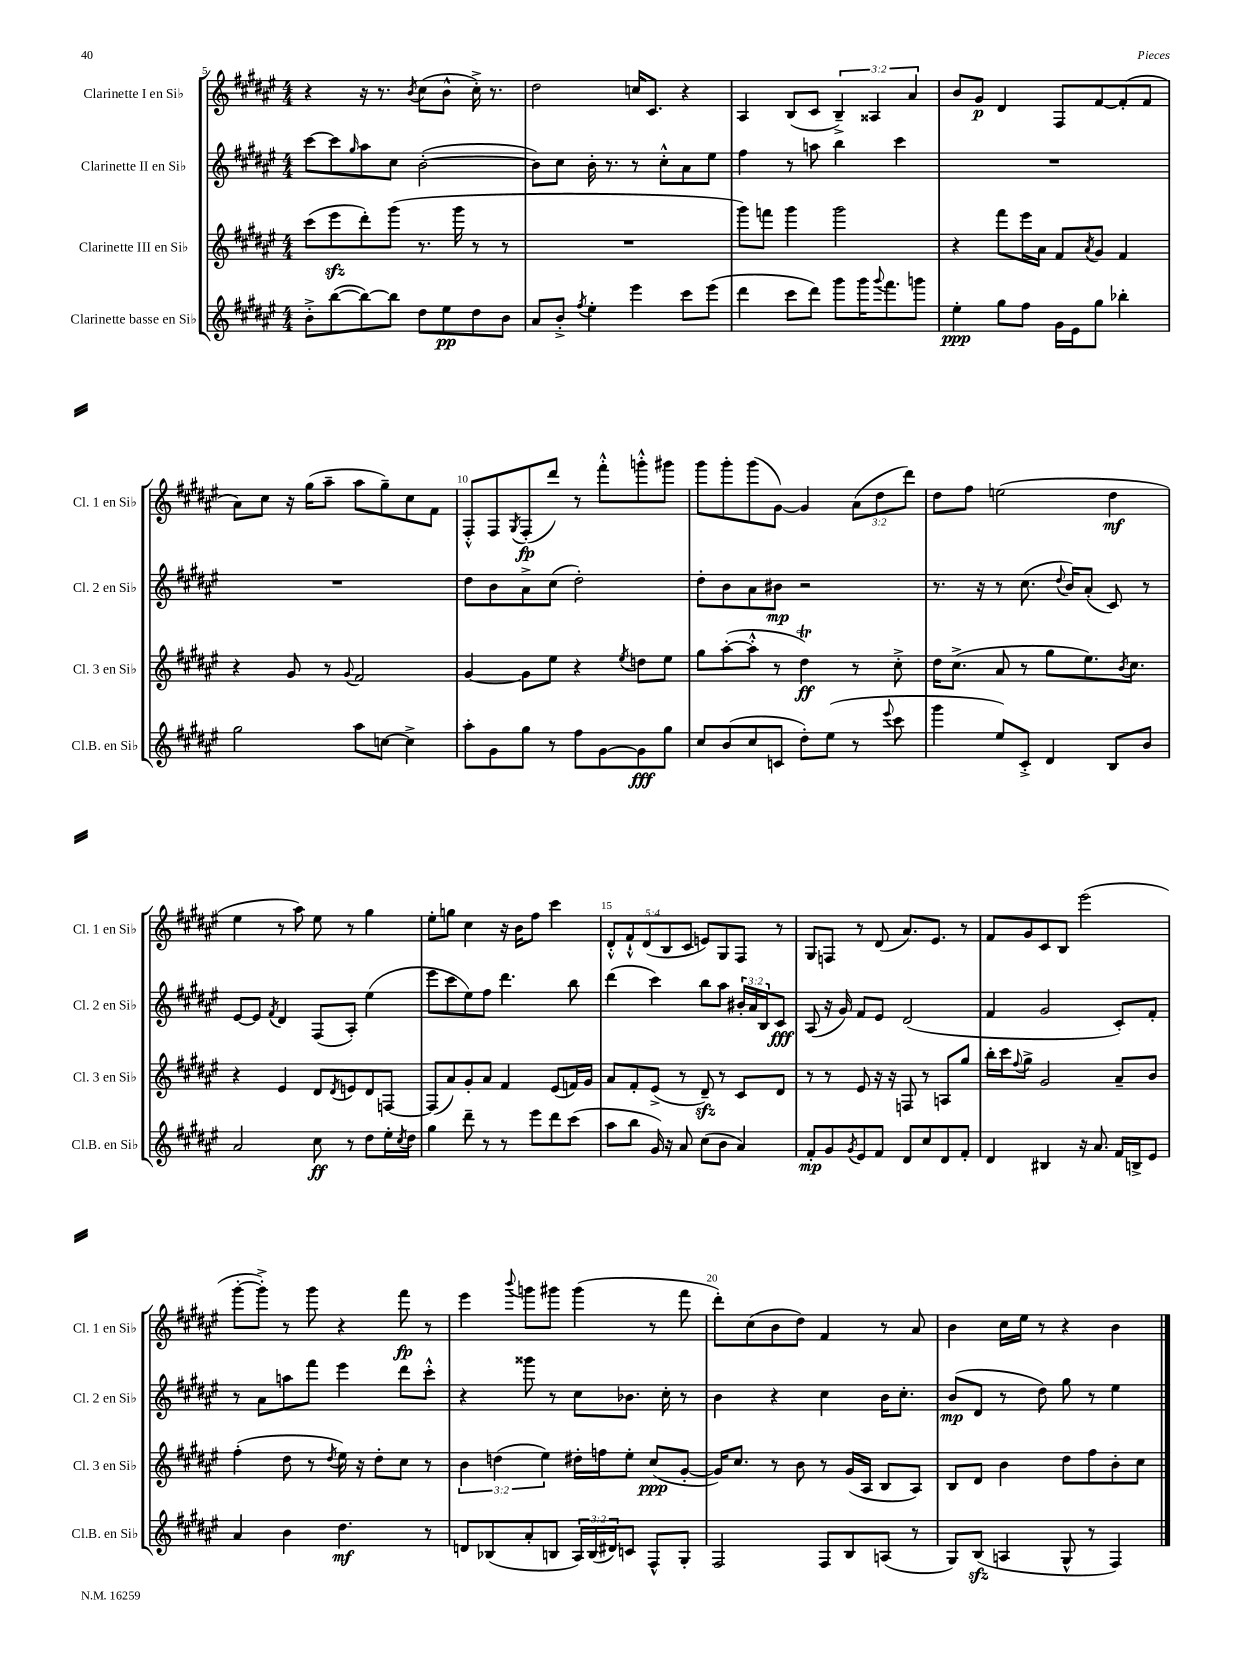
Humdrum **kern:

**kern	**kern	**kern	**kern
*staff4	*staff3	*staff2	*staff1
*clefG2	*clefG2	*clefG2	*clefG2
*k[f#c#g#d#a#e#]	*k[f#c#g#d#a#e#]	*k[f#c#g#d#a#e#]	*k[f#c#g#d#a#e#]
*M4/4	*M4/4	*M4/4	*M4/4
8b'^\L	(8ccc#\L	[8ccc#\L	4r
([8bb\	8eee#\	8ccc#\]	.
.	.	16qqgg#/	.
8bb\_)	8ddd#'\)	8aa#\	16r
.	.	.	8.r
8bb\]J	(8ggg#\J	8cc#\J	.
.	.	.	8qb/
8dd#\L	8.r	([2b'\	(8cc#\L
8ee#\	.	.	8b^^\J
.	16ggg#\	.	.
8dd#\	8r	.	16cc#'^\)
.	.	.	8.r
8b\J	8r	.	.
=	=	=	=
8a#/L	1r	8b\]L)	2dd#\
8b'^/J	.	8cc#\J	.
8qff#/	.	.	.
4ee#'\	.	16b'\	.
.	.	8.r	.
4eee#\	.	8r	16cc/LK
.	.	.	8.c#/J
.	.	8cc#'^^\L	.
8ccc#\L	.	8a#\	4r
(8eee#\J	.	8ee#\J	.
=	=	=	=
4ddd#\	8ggg#\L)	4ff#\	4A#/
.	8fff\J	.	.
8ccc#\L	4ggg#\	8r	(8B/L
8ddd#\J)	.	8aa\	8c#/J
8ggg#\L	2ggg#\	4bb\	6B~^/)
16ggg#\K	.	.	.
.	.	.	6A##/
8qqggg#/	.	.	.
8.fff#\	.	.	.
.	.	4ccc#\	.
.	.	.	6a#/
8ggg\J	.	.	.
=	=	=	=
4ee#'\	4r	1r	8b/L
.	.	.	8g#/J
8gg#\L	8fff#\L	.	4d#/
8ff#\J	16eee#\L	.	.
.	16a#\JJ	.	.
16g#\LL	8f#/L	.	8F#/L
16e#\J	.	.	.
.	8qa#/	.	.
8gg#\J	8g#/J	.	[8f#/
4bb-'\	4f#/	.	(8f#'/]
.	.	.	8f#/J
=	=	=	=
2gg#\	4r	1r	8a#\L)
.	.	.	8cc#\J
.	8g#/	.	16r
.	.	.	(16gg#\LK
.	8r	.	8aa#~\J
.	8qqg#/	.	.
8aa#\L	2f#/	.	8aa#\L
[8cc\J	.	.	8gg#~\)
4cc^\]	.	.	8cc#\
.	.	.	8f#\J
=	=	=	=
8aa#'\L	[4g#/	8dd#\L	8F#'^^/L
8g#\	.	8b\	8F#/
.	.	.	8qG#/
8gg#\J	8g#\]L	8a#^\	(8F#'/
8r	8ee#\J	(8cc#\J	8ddd#/J)
8ff#\L	4r	2dd#'\)	8r
[8g#\	.	.	8fff#'^^\L
.	8qee#/	.	.
8g#\]	8dd\L	.	8ggg'^^\
8gg#\J	8ee#\J	.	8ggg#\J
=	=	=	=
8cc#/L	8gg#\L	8dd#'\L	8ggg#\L
(8b/	([8aa#'\	8b\	8ggg#'\
8cc#/	8aa#'^^\]J	8a#\	(8ggg#\
8c/J	8r	8b#\J	[8g#\J)
8dd#'\L)	4dd#\)	2r	4g#/]
(8ee#\J	.	.	.
8r	8r	.	(12a#\L
.	.	.	12dd#\
8qqeee#/	.	.	.
8ccc#\	8cc#'^\	.	.
.	.	.	12ddd#\J)
=	=	=	=
4ggg#\	16dd#\LK	8.r	8dd#\L
.	(8.cc#^\J	.	.
.	.	.	8ff#\J
.	.	16r	.
8ee#/L)	8a#/	8r	(2ee\
8c#'^/J	8r	(8.cc#\	.
4d#/	8gg#\L	.	.
.	.	8qqdd#/	.
.	.	16b/LK)	.
.	8.ee#\)	(8a#'/J	.
8B/L	.	8c#/)	4dd#\
.	8qb/	.	.
.	8.cc#\J	.	.
8b/J	.	8r	.
=	=	=	=
2a#/	4r	[8e#/L	4ee#\
.	.	8e#/]J	.
.	.	8qf#/	.
.	4e#/	4d#/	8r
.	.	.	8aa#\)
8cc#\	8d#/L	(8F#/L	8ee#\
.	8qd#/	.	.
8r	8e/	8A#'/J)	8r
8dd#\L	8d#/	(4ee#\	4gg#\
16ee#'\L	[8F/J	.	.
8qcc#/	.	.	.
16dd#\JJ	.	.	.
=	=	=	=
4gg#\	(8F/]L	8eee#\L	8ee#'\L
.	8a#/)	8ccc#\	8gg\J
8ddd#~\	8g#'/	8ee#\)	4cc#\
8r	8a#/J	8ff#\J	.
8r	4f#/	4.ddd#\	16r
.	.	.	16b\LK
8eee#\L	.	.	8ff#\J
8ddd#\	(8e#/L	.	4ccc#\
(8ccc#\J	16f/L)	8bb\	.
.	16g#/JJ	.	.
=	=	=	=
8aa#\L	8a#/L	(4ddd#\	10d#'^^/L
.	.	.	10f#`^^/
8bb\J	8f#'/	.	.
.	.	.	(10d#/
16g#/)	(8e#^/J	4ccc#\)	.
.	.	.	10B/
16r	.	.	.
8a#/	8r	.	.
.	.	.	10c#/J
(8cc#\L	8d#~/)	8bb\L	8e/L)
8b\J	8r	8aa#\J	8G#/
4a#/)	8c#/L	24b#'/LL	8F#/J
.	.	24a#/	.
.	.	24B/J	.
.	8d#/J	8c#/J	8r
=	=	=	=
8f#'/L	8r	(8A#/	8G#/L
8g#/	8r	16r	8F/J
.	.	16g#/)	.
8qg#/	.	.	.
8e#/	8e#/	8f#/L	8r
8f#/J	16r	8e#/J	(8d#/
.	16r	.	.
8d#/L	8F/	(2d#/	8.a#/L)
8cc#/	8r	.	.
.	.	.	8.e#/J
8d#/	8A/L	.	.
8f#'/J	8gg#/J	.	8r
=	=	=	=
4d#/	16bb'\LL	4f#/	8f#/L
.	16ccc#\J	.	.
.	8qqff#/	.	.
.	8gg#^\J	.	8g#/
4B#/	2g#/	2g#/	8c#/
.	.	.	8B/J
16r	.	.	(2eee#\
8.a#/	.	.	.
16f#/LL	8a#~/L	8c#'/L)	.
16B^/J	.	.	.
8e#/J	8b/J	8f#'/J	.
=	=	=	=
4a#/	(4ff#'\	8r	[8ggg#'\L
.	.	8a#\L	8ggg#'^\]J)
4b\	8dd#\	8aa\	8r
.	8r	8fff#\J	8ggg#\
.	8qdd#/	.	.
4.dd#\	16ee#\)	4eee#\	4r
.	16r	.	.
.	8dd#'\L	.	.
.	8cc#\J	8ddd#\L	8fff#\
8r	8r	8ccc#'^^\J	8r
=	=	=	=
8d/L	6b\	4r	4eee#\
(8B-/	.	.	.
.	(6dd\	.	.
.	.	.	8qqbbb/
8a#'/	.	8ggg##\	8ggg\L
.	6ee#\)	.	.
8B/J	.	8r	8ggg#\J
24A#/LL)	16dd#'\LL	8cc#\L	(4ggg#\
(24B/	.	.	.
.	16ff\J	.	.
24d#/J)	.	.	.
8c/J	8ee#'\J	8.b-\J	.
8F#^^/L	(8cc#/L	.	8r
.	.	16cc#'\	.
8G#'/J	[8g#'/J	8r	8fff#\
=	=	=	=
2F#/	16g#/]LK)	4b\	8ddd#'\L)
.	8.cc#/J	.	.
.	.	.	(8cc#\
.	8r	4r	8b\
.	8b\	.	8dd#\J)
8F#/L	8r	4cc#\	4f#/
8B/	(16g#/LL	.	.
.	16A#/JJ	.	.
(8A/J	8B/L	16b\LK	8r
.	.	8.cc#'\J	.
8r	8A#/J)	.	8a#/
=	=	=	=
8G#/L)	8B/L	(8b/L	4b\
(8B/J	8d#/J	8d#/J	.
4A/	4b\	8r	16cc#\LL
.	.	.	16ee#\JJ
.	.	8dd#\)	8r
8G#^^/	8dd#\L	8gg#\	4r
8r	8ff#\	8r	.
4F#/)	8b'\	4ee#\	4b\
.	8cc#\J	.	.
==	==	==	==
*-	*-	*-	*-
